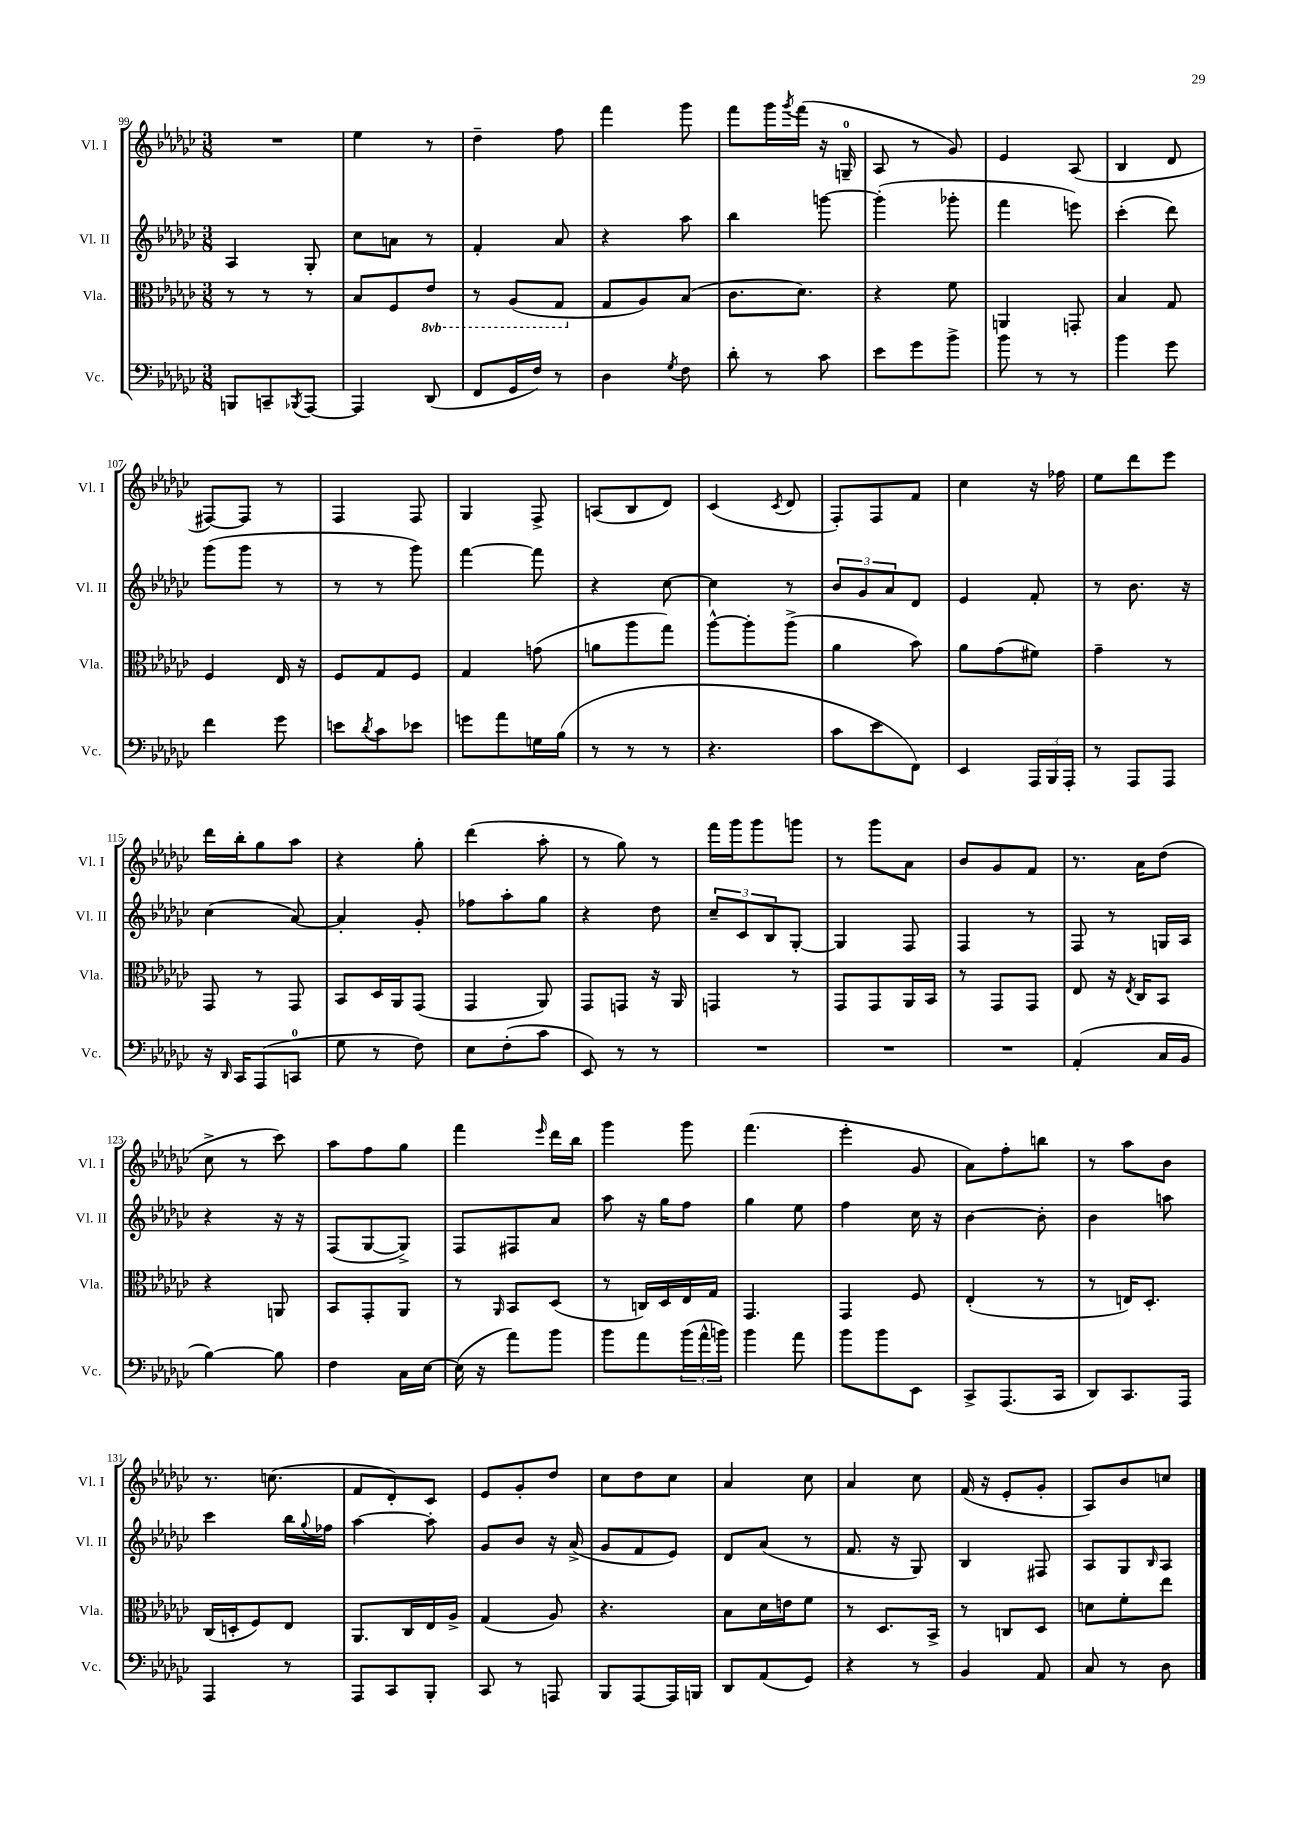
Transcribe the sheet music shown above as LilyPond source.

<<
\new StaffGroup <<
\new Staff = "s0" \with { instrumentName = "Vl. I" shortInstrumentName = "Vl. I" } {
    \clef treble \key ges \major \numericTimeSignature \time 3/8
    R4. |
    ees''4 r8 |
    des''4-- f''8 |
    f'''4 ges'''8 |
    f'''8 ges'''16 \acciaccatura { ges'''8 } f'''16( r16 g16-0-- |
    aes8 r8 ges'8) |
    ees'4 aes8( |
    bes4 des'8 |
    fis8~) fis8 r8 |
    f4 f8 |
    ges4 f8-> |
    a8( bes8 des'8) |
    ces'4( \acciaccatura { ces'8 } des'8 |
    f8-.) f8 f'8 |
    ces''4 r16 fes''16 |
    ees''8 des'''8 ees'''8 |
    des'''16 bes''16-. ges''8 aes''8 |
    r4 ges''8-. |
    des'''4( aes''8-. |
    r8 ges''8) r8 |
    f'''16 ges'''16 ges'''8 g'''8 |
    r8 ges'''8 aes'8 |
    bes'8 ges'8 f'8 |
    r8. aes'16 des''8( |
    ces''8-> r8 ces'''8) |
    aes''8 f''8 ges''8 |
    f'''4 \grace { ees'''16 } des'''16 bes''16 |
    ges'''4 ges'''8 |
    f'''4.( |
    ees'''4-. ges'8 |
    aes'8) f''8-. b''8 |
    r8 aes''8 bes'8 |
    r8. c''8.( |
    f'8 des'8-.) ces'8 |
    ees'8 ges'8-. des''8 |
    ces''8 des''8 ces''8 |
    aes'4 ces''8 |
    aes'4 ces''8 |
    f'16( r16 ees'8-. ges'8-. |
    aes8) bes'8 c''8 \bar "|." |
}
\new Staff = "s1" \with { instrumentName = "Vl. II" shortInstrumentName = "Vl. II" } {
    \clef treble \key ges \major \numericTimeSignature \time 3/8
    aes4 ges8-. |
    ces''8 a'8 r8 |
    f'4-. aes'8 |
    r4 aes''8 |
    bes''4 g'''8~ |
    g'''4-.( ges'''8-. |
    f'''4 e'''8) |
    ces'''4-.( des'''8) |
    ges'''8( ges'''8 r8 |
    r8 r8 ges'''8) |
    f'''4~ f'''8 |
    r4 ces''8~ |
    ces''4 r8 |
    \tuplet 3/2 { bes'8 ges'8 aes'8 } des'8 |
    ees'4 f'8-. |
    r8 bes'8. r16 |
    ces''4( aes'8~) |
    aes'4-. ges'8-. |
    fes''8 aes''8-. ges''8 |
    r4 des''8 |
    \tuplet 3/2 { ces''8-- ces'8 bes8 } ges8~-. |
    ges4 f8 |
    f4 r8 |
    f8 r8 g16 aes16 |
    r4 r16 r16 |
    f8( ges8~ ges8->) |
    f8 fis8 aes'8 |
    aes''8 r16 ges''16 f''8 |
    ges''4 ees''8 |
    f''4 ces''16 r16 |
    bes'4~ bes'8-. |
    bes'4 a''8 |
    ces'''4 bes''16 \appoggiatura { ges''8 } fes''16 |
    aes''4~ aes''8-. |
    ges'8 bes'8 r16 aes'16->( |
    ges'8 f'8 ees'8) |
    des'8 aes'8( r8 |
    f'8. r16 ges8) |
    bes4 fis8 |
    aes8 ges8 \grace { bes16 } aes8 \bar "|." |
}
\new Staff = "s2" \with { instrumentName = "Vla." shortInstrumentName = "Vla." } {
    \clef alto \key ges \major \numericTimeSignature \time 3/8 \set Staff.ottavationMarkups = #ottavation-simple-ordinals
    r8 r8 r8 |
    bes8 f8 \ottava #-1 ees8 |
    r8 aes,8( ges,8 \ottava #0 |
    ges8 aes8) bes8( |
    ces'8. des'8.) |
    r4 f'8 |
    a,4 g,8-. |
    bes4 ges8 |
    f4 ees16 r16 |
    f8 ges8 f8 |
    ges4 g'8( |
    a'8 aes''8 ges''8) |
    aes''8~-^ aes''8-. aes''8->( |
    aes'4 bes'8) |
    aes'8 ges'8( fis'8) |
    ges'4-- r8 |
    ges,8 r8 ges,8 |
    bes,8 des16 aes,16 ges,8( |
    ges,4 aes,8) |
    ges,8 g,8 r16 aes,16 |
    g,4 r8 |
    ges,8 ges,8 aes,16 bes,16 |
    r8 ges,8 ges,8 |
    ees8 r16 \acciaccatura { ees8 } ces16 bes,8 |
    r4 a,8 |
    bes,8 ges,8-. aes,8 |
    r8 \grace { aes,16 } bes,8 des8( |
    r8 c16) des16 ees16 ges16 |
    ges,4. |
    ges,4 f8 |
    ees4-.( r8 |
    r8 e16) des8.-. |
    ces16( d16-. f8) ees8 |
    aes,8. ces16 ees16 aes16-> |
    ges4( aes8) |
    r4. |
    bes8 des'16 e'16 f'8 |
    r8 des8. bes,16-> |
    r8 c8 des8 |
    d'8 f'8-. ees''8 \bar "|." |
}
\new Staff = "s3" \with { instrumentName = "Vc." shortInstrumentName = "Vc." } {
    \clef bass \key ges \major \numericTimeSignature \time 3/8
    b,,8 c,8-- \acciaccatura { bes,,8 } aes,,8~ |
    aes,,4 des,8( |
    f,8 ges,16 f16) r8 |
    des4 \acciaccatura { ges8 } f8 |
    des'8-. r8 ces'8 |
    ees'8 ges'8 bes'8-> |
    bes'8 r8 r8 |
    bes'4 ges'8 |
    f'4 ges'8 |
    e'8 \acciaccatura { des'8 } ces'8 ees'8 |
    g'8 aes'8 g16 bes16( |
    r8 r8 r8 |
    r4. |
    ces'8 ees'8 f,8) |
    ees,4 \tuplet 3/2 { aes,,16 bes,,16 aes,,16-. } |
    r8 aes,,8 aes,,8 |
    r16 \grace { des,16 } ces,16 aes,,8( c,8-0 |
    ges8 r8 f8) |
    ees8 f8-.( ces'8 |
    ees,8) r8 r8 |
    R4. |
    R4. |
    R4. |
    aes,4-.( ces16 bes,16 |
    bes4~) bes8 |
    f4 ces16 ees16~ |
    ees16( r16 aes'8) bes'8 |
    bes'8 aes'8 \tuplet 3/2 { bes'16( aes'16-^ b'16) } |
    bes'4 aes'8 |
    bes'8 bes'8 ees,8 |
    ces,8-> aes,,8.( ces,16 |
    des,8) ces,8. aes,,16 |
    aes,,4 r8 |
    aes,,8 ces,8 bes,,8-. |
    ces,8 r8 a,,8 |
    bes,,8 aes,,8~ aes,,16 b,,16 |
    des,8 aes,8( ges,8) |
    r4 r8 |
    bes,4 aes,8 |
    ces8 r8 des8 \bar "|." |
}
>>
>>
\layout { \context { \Score currentBarNumber = #99 } }
